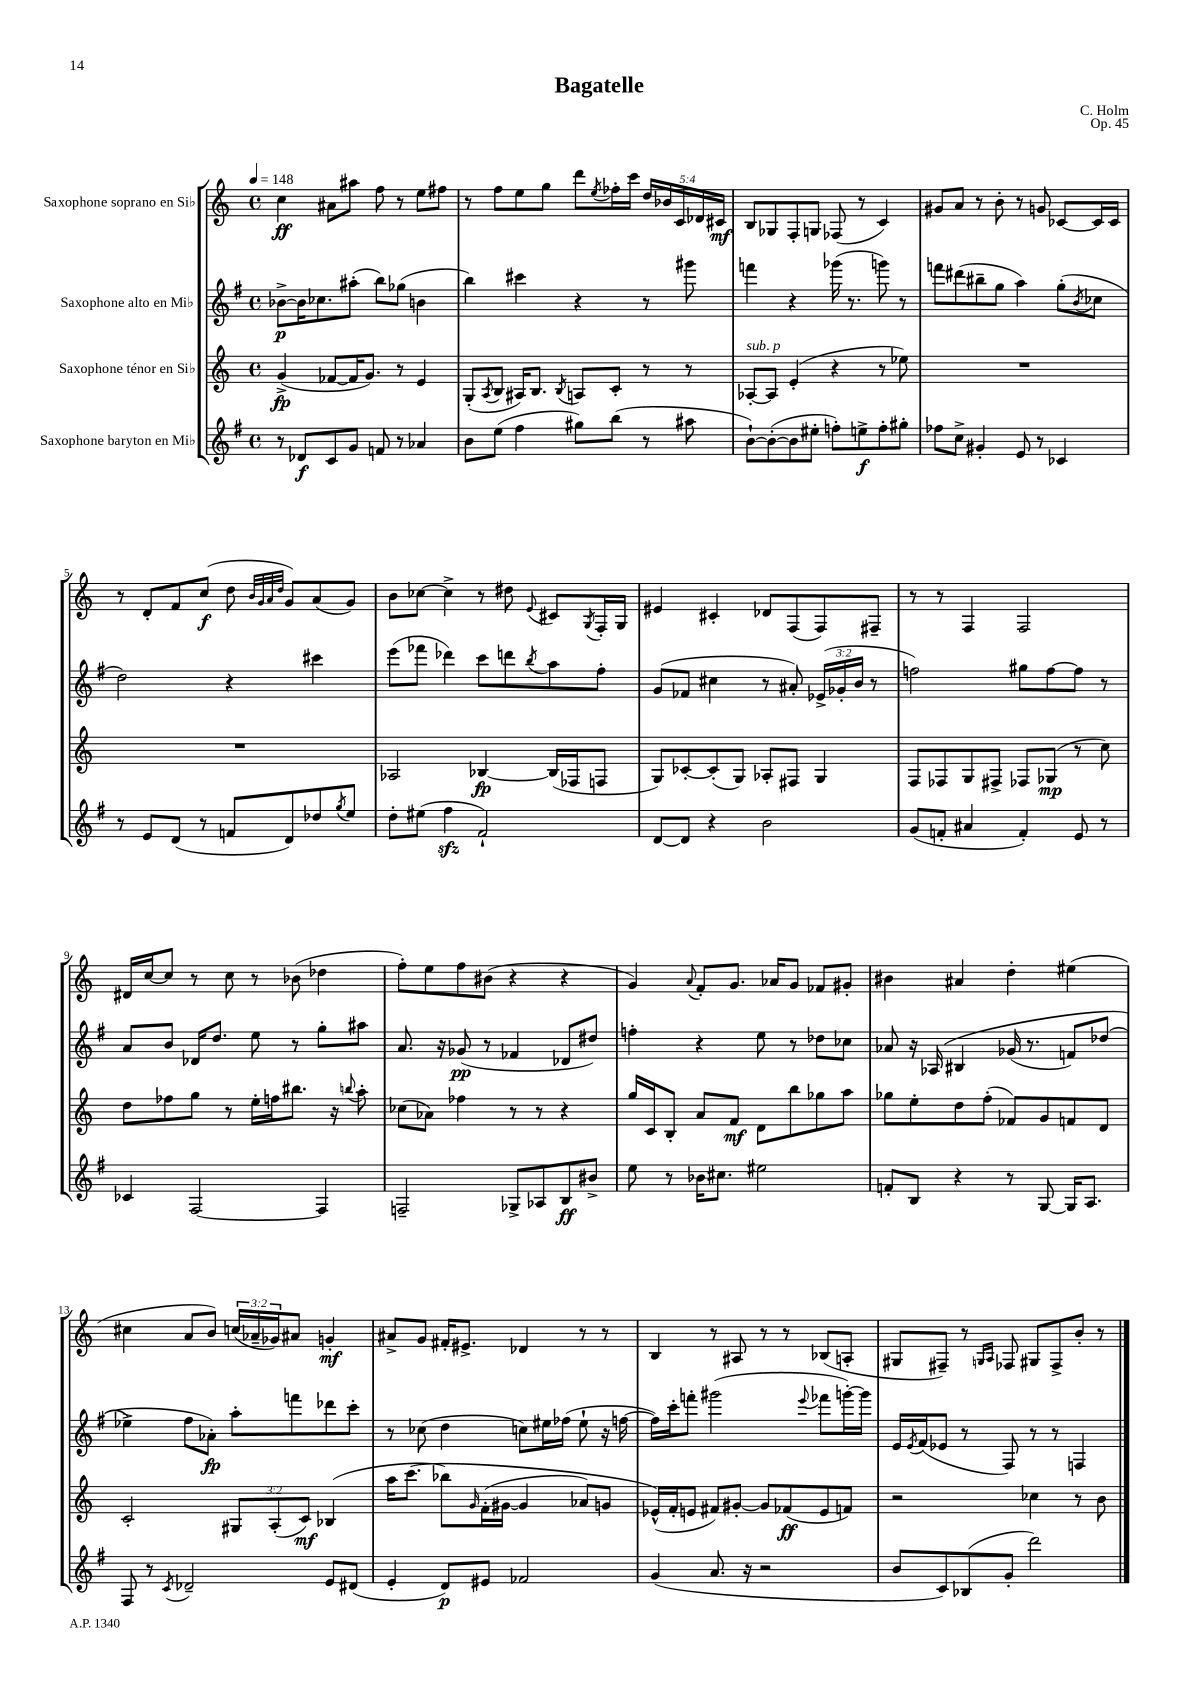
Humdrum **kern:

**kern	**kern	**kern	**kern
*staff4	*staff3	*staff2	*staff1
*clefG2	*clefG2	*clefG2	*clefG2
*k[f#]	*k[]	*k[f#]	*k[]
*M4/4	*M4/4	*M4/4	*M4/4
*met(c)	*met(c)	*met(c)	*met(c)
*MM148	*MM148	*MM148	*MM148
8r	(4g^	[8b-^	4cc
8d-	.	16b-]	.
.	.	8.cc-	.
8c	[8f-	.	8a#
8g	16f-]	(8aa#'	8aa#
.	8.g)	.	.
8f	.	8bb)	8ff
8r	8r	(8gg-	8r
4a-	4e	4b	8ee
.	.	.	8ff#
=	=	=	=
8b	(8G'	4bb)	8r
.	8qA	.	.
(8ee	8B	.	8ff
4ff#	16A#)	4ccc#	8ee
.	8.B	.	.
.	.	.	8gg
.	8qB	.	.
8gg#)	8A	4r	8ddd
.	.	.	8qee
(8bb	8c'	.	16ff-'
.	.	.	16ccc
8r	8r	8r	20dd
.	.	.	20b-
.	.	.	20c
8aa#	8r	8ggg#	.
.	.	.	20d-
.	.	.	20c#
=	=	=	=
[8b`)	[8A-'	4fff	8B
(8b'_	8A-]	.	8G-
8b]	(4e'	4r	8F'
8ee#'	.	.	8G
8ff')	4r	(16ggg-	(8F-
.	.	8.r	.
8ee^	.	.	8r
8ff'	8r	8ggg)	4c)
8gg#'	8ee-)	8r	.
=	=	=	=
8ff-	1r	8fff	8g#
8cc^	.	(8ddd#	8a
4g#'	.	8bb#~	8r
.	.	8gg	8b'
8e	.	4aa)	8r
8r	.	.	8g
4c-	.	(8gg'	[8c-
.	.	8qb	.
.	.	8cc-	16c-]
.	.	.	16c-
=	=	=	=
8r	1r	2dd)	8r
8e	.	.	8d'
(8d	.	.	8f
8r	.	.	(8cc
8f	.	4r	8dd
.	.	.	32qqb
.	.	.	32qqg
.	.	.	32qqa
.	.	.	32qqdd
8d)	.	.	8g)
8dd-	.	4ccc#	(8a
8qgg	.	.	.
8ee	.	.	8g)
=	=	=	=
8dd'	2A-	(8eee	8b
(8ee#	.	8fff-	[8cc-
4ff#	.	4ddd-)	4cc-^]
2f#`)	[4B-	8ccc	8r
.	.	8ddd	8dd#
.	.	8qbb	8qqe
.	(16B-]	8aa	8c#
.	16F-	.	.
.	.	.	8qG
.	8F	8ff#'	16F'
.	.	.	16G
=	=	=	=
[8d	8G)	(8g	4e#
8d]	[8c-'	8f-	.
4r	(8c-']	4cc#	4c#'
.	8G)	.	.
2b	8A-'	8r	8d-
.	8F#	8a#')	(8F
.	4G	(24e-^	8F)
.	.	24g-'	.
.	.	24b	.
.	.	8r	8F#~
=	=	=	=
(8g	8F	2ff)	8r
8f'	8F-	.	8r
4a#	8G	.	4F
.	8F#^	.	.
4f')	8F-	8gg#	2F
.	(8G-	[8ff	.
8e	8r	8ff]	.
8r	8cc)	8r	.
=	=	=	=
4c-	8dd	8a	16d#
.	.	.	[16cc
.	8ff-	8b	8cc]
[2F#	8gg	16d-	8r
.	.	8.dd	.
.	8r	.	8cc
.	16ee'	8ee	8r
.	16ff	.	.
.	8.bb#	8r	(8b-
4F#]	.	8gg'	4dd-
.	16r	.	.
.	8qqbb	.	.
.	8aa'	8aa#	.
=	=	=	=
2F~	(8cc-	8.a	8ff')
.	8a-)	.	8ee
.	.	16r	.
.	4ff-	(8g-	8ff
.	.	8r	(8b#
8G-^	8r	4f-	4r
8A-	8r	.	.
8B	4r	8d-	4r
8b#^	.	8dd#)	.
=	=	=	=
8ee	16gg	4ff'	4g)
.	16c	.	.
8r	8B'	.	.
.	.	.	8qqa
16b-	8a	4r	8f'
8.cc#	.	.	.
.	8f	.	8.g
2ee#	8d	8ee	.
.	.	.	16a-
.	8bb	8r	8g
.	8gg-	8dd-	8f-
.	8aa	8cc-	8g#'
=	=	=	=
8f'	8gg-	8a-	4b#
8B	8ee'	16r	.
.	.	&(16A-	.
4r	8dd	4B#	4a#
.	(8ff'	.	.
8r	8f-)	(16g-	4dd'
.	.	8.r	.
[8G	8g	.	.
16G]	8f	8f)	(4ee#
8.A	.	.	.
.	8d	(8dd-	.
=	=	=	=
8F#	2c'	4ee-^&)	4cc#
8r	.	.	.
8qc	.	.	.
2d-~	.	8ff#	8a
.	.	8a-')	8b)
.	12G#	8aa'	(24cc
.	.	.	24a-~
.	(12A'	.	24g-)
.	.	8fff	8a#
.	12c)	.	.
8e	(4B-	8ddd-	4g'
(8d#	.	8ccc'	.
=	=	=	=
4e'	16aa	8r	8a#^
.	&(8.ccc	.	.
.	.	(8cc-	8g
8d)	8bb-)	4dd	16f#'
.	.	.	8.e#^
.	16qqg	.	.
8e#	(16f'	.	.
.	[16g#	.	.
2f-	4g#]	8cc)	4d-
.	.	16ee#	.
.	.	(16ff-	.
.	8a-)	8ee#`	8r
.	8g	16r	8r
.	.	[16ff	.
=	=	=	=
(4g	(16e-^^&)	16ff])	4B
.	16f'	16ccc'	.
.	8e	8fff'	.
8.a	8f#)	(2ggg#	8r
.	[8g#'	.	8A#
16r	.	.	.
2r	8g#]	.	8r
.	(8f-	.	8r
.	.	8qqeee	.
.	8e	8fff-	(8B-
.	8f)	[16ggg')	8A'
.	.	16ggg]	.
=	=	=	=
8b	2r	16e	8G#
.	.	8qe	.
.	.	(16f#	.
8c)	.	8e-	8F#~)
(8B-	.	8r	8r
.	.	.	16qqG
.	.	.	16qqA
8g'	.	8F#)	8F-
2ddd)	4cc-	8r	8G#
.	.	8r	8F-^
.	8r	4F	8b'
.	8b	.	8r
==	==	==	==
*-	*-	*-	*-
